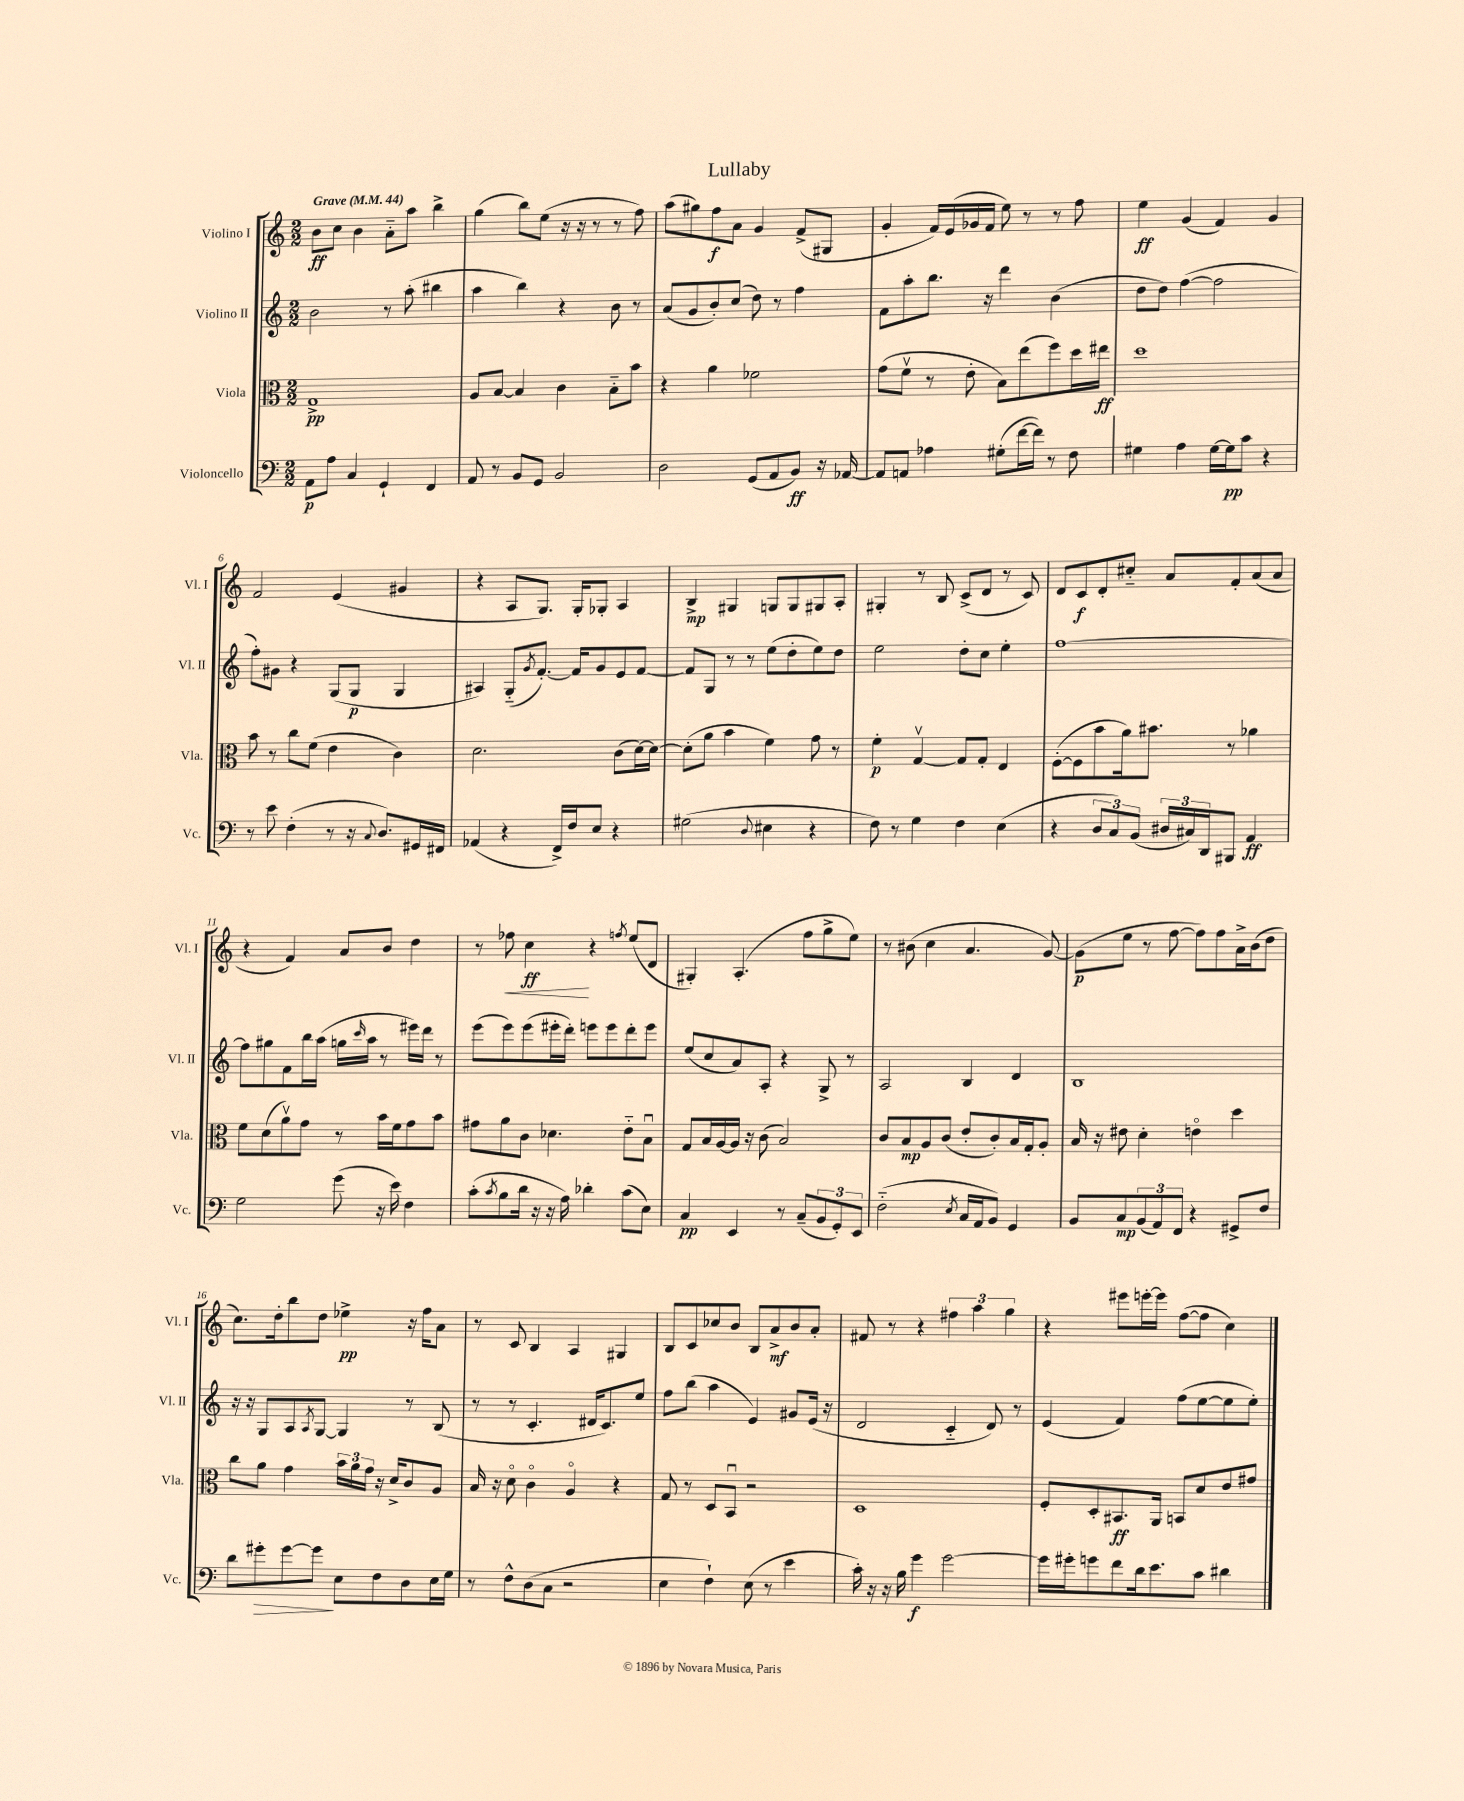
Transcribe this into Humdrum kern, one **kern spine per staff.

**kern	**dynam	**kern	**dynam	**kern	**dynam	**kern	**dynam
*part4	*part4	*part3	*part3	*part2	*part2	*part1	*part1
*staff4	*staff4	*staff3	*staff3	*staff2	*staff2	*staff1	*staff1
*I"Violoncello	*	*I"Viola	*	*I"Violino II	*	*I"Violino I	*
*I'Vc.	*	*I'Vla.	*	*I'Vl. II	*	*I'Vl. I	*
*clefF4	*	*clefC3	*	*clefG2	*	*clefG2	*
*k[]	*	*k[]	*	*k[]	*	*k[]	*
*M2/2	*	*M2/2	*	*M2/2	*	*M2/2	*
*MM44	*	*MM44	*	*MM44	*	*MM44	*
=1	=1	=1	=1	=1	=1	=1	=1
!	!	!	!	!	!	!LO:TX:a:B:t=Grave	!
8AA\L	p	1G^	pp	2b\	.	8b\L	ff
8A\J	.	.	.	.	.	8cc\J	.
4C/	.	.	.	.	.	4b\	.
4GG`/	.	.	.	8r	.	8a\L	.
.	.	.	.	(8aa'\	.	8aa\J	.
4FF/	.	.	.	4bb#X\	.	4bb^\	.
=2	=2	=2	=2	=2	=2	=2	=2
8AA/	.	8A/L	.	4aa\	.	(4gg\	.
8r	.	[8B/J	.	.	.	.	.
8BB/L	.	4B/]	.	4bb\)	.	8bb\L)	.
8GG/J	.	.	.	.	.	(8ee\J	.
2BB/	.	4c\	.	4r	.	16r	.
.	.	.	.	.	.	16r	.
.	.	.	.	.	.	8r	.
.	.	8B\L	.	8b\	.	8r	.
.	.	8b\J	.	8r	.	8ff\)	.
=3	=3	=3	=3	=3	=3	=3	=3
2D\	.	4r	.	(8a/L	.	(8aa\L	.
.	.	.	.	8g/	.	8gg#X\)	.
.	.	4a\	.	8b'/)	.	8ff\	f
.	.	.	.	(8cc/J	.	8a\J	.
(8GG/L	.	2f-X\	.	8dd\)	.	4g/	.
8AA/	.	.	.	8r	.	.	.
8BB/J)	ff	.	.	4ff\	.	(8f^/L	.
16r	.	.	.	.	.	8G#X/J	.
[16AA-X/	.	.	.	.	.	.	.
=4	=4	=4	=4	=4	=4	=4	=4
8AA-/L]	.	(8g\L	.	8f\L	.	4g'/	.
8AAn/J	.	8fv\J	.	8aa'\	.	.	.
4A-X\	.	8r	.	8.bb\J	.	16f/LL)	.
.	.	.	.	.	.	(16e/	.
.	.	8e'\	.	.	.	16g-X/	.
.	.	.	.	16r	.	16f/JJ	.
(8G#X'\L	.	8B\L)	.	4ddd\	.	8ee\)	.
[16f\L	.	(8ee\	.	.	.	8r	.
16f\JJ])	.	.	.	.	.	.	.
8r	.	8ff\)	.	(4b\	.	8r	.
8F\	.	16dd\L	.	.	.	8ff\	.
.	.	16ee#X\JJ	ff	.	.	.	.
=5	=5	=5	=5	=5	=5	=5	=5
4G#X\	.	1dd	.	8dd\L	.	4ee\	ff
.	.	.	.	8dd\J)	.	.	.
4A\	.	.	.	([4ff\	.	(4g/	.
[16G#\LL	.	.	.	2ff\]	.	4f/)	.
16G#\J]	pp	.	.	.	.	.	.
8c\J	.	.	.	.	.	.	.
4r	.	.	.	.	.	4g/	.
!!LO:LB:g=z
=6	=6	=6	=6	=6	=6	=6	=6
8r	.	8b\	.	8ff'\L)	.	2f/	.
8e\	.	8r	.	8g#X\J	.	.	.
(4F'\	.	8cc\L	.	4r	.	.	.
.	.	(8f\J	.	.	.	.	.
8r	.	4e\	.	(8G/L	.	(4e/	.
16r	.	.	.	8G/J	p	.	.
8qqC/	.	.	.	.	.	.	.
8.D/L)	.	.	.	.	.	.	.
.	.	4c\)	.	4G/	.	4g#X/	.
16GG#X/L	.	.	.	.	.	.	.
16FF#X/JJ	.	.	.	.	.	.	.
=7	=7	=7	=7	=7	=7	=7	=7
(4AA-X/	.	2.d\	.	4A#X/)	.	4r	.
4r	.	.	.	(8G/L	.	8A/L	.
.	.	.	.	8qg/	.	.	.
.	.	.	.	[8.f'/J)	.	8.G/J)	.
16FF^/LL)	.	.	.	.	.	.	.
16F/J	.	.	.	16f/KL]	.	16G'/KL	.
8E/J	.	.	.	8g/	.	8G-X'/J	.
4r	.	(8c\L	.	8e/	.	4A/	.
.	.	[16d\L)	.	[8f/J	.	.	.
.	.	16d\JJ_	.	.	.	.	.
=8	=8	=8	=8	=8	=8	=8	=8
(2G#X\	.	(8d'\L]	.	8f/L]	.	4B^/	mp
.	.	8a\J	.	8G/J	.	.	.
.	.	4b\	.	8r	.	4G#X/	.
.	.	.	.	8r	.	.	.
8qqD/	.	.	.	.	.	.	.
4E#X\	.	4f\)	.	(8ee\L	.	8Gn/L	.
.	.	.	.	8dd'\	.	8G/	.
4r	.	8g\	.	8ee\)	.	8G#X/	.
.	.	8r	.	8dd\J	.	8A'/J	.
=9	=9	=9	=9	=9	=9	=9	=9
8F\)	.	4f'\	p	2ee\	.	4G#X'/	.
8r	.	.	.	.	.	.	.
4G\	.	[4Gv/	.	.	.	8r	.
.	.	.	.	.	.	8B/	.
4F\	.	8G/L]	.	8dd'\L	.	(8c^/L	.
.	.	8G'/J	.	8cc\J	.	8d/J	.
(4E\	.	4E/	.	4ee'\	.	8r	.
.	.	.	.	.	.	8c/)	.
=10	=10	=10	=10	=10	=10	=10	=10
4r	.	([8F'\L	.	[1ff	.	8d/L	.
.	.	8F\]	.	.	.	8c/	f
12D/L	.	8b\	.	.	.	8d'/	.
12C/)	.	.	.	.	.	.	.
.	.	16a\k)	.	.	.	8cc#X/J	.
(12BB/J	.	.	.	.	.	.	.
.	.	8.b#X\J	.	.	.	.	.
24D#X/LL	.	.	.	.	.	8a/L	.
24C#X/)	.	.	.	.	.	.	.
24DD/J	.	.	.	.	.	.	.
8BBB#X/J	.	8r	.	.	.	8f'/	.
4AA/	ff	4a-X\	.	.	.	(8a/	.
.	.	.	.	.	.	8a/J	.
!!LO:LB:g=z
=11	=11	=11	=11	=11	=11	=11	=11
2G\	.	8f\L	.	8ff\L]	.	4r	.
.	.	(8d\	.	8gg#X\	.	.	.
.	.	8av\)	.	8f\	.	4f/)	.
.	.	8g\J	.	16bb\L	.	.	.
.	.	.	.	(16aa\JJ	.	.	.
(8g\	.	8r	.	16ggn\LL	.	8a/L	.
.	.	.	.	16qqccc/	.	.	.
.	.	.	.	16aa\JJ	.	.	.
16r	.	16b\LL	.	8r	.	8b/J	.
16e\)	.	16f\J	.	.	.	.	.
4F\	.	8g\	.	16eee#X\LL)	.	4dd\	.
.	.	.	.	16ddd\JJ	.	.	.
.	.	8b\J	.	8r	.	.	.
=12	=12	=12	=12	=12	=12	=12	=12
(8c'\L	.	8g#X\L	.	(8eee\L	.	8r	.
8qc/	.	.	.	.	.	.	.
!	!	!	!	!	!	!	!LO:HP:b
8B\	.	8a\	.	8eee\)	.	8ff-X\	<
16d\Jk	.	8c\J	.	(8eee\	.	4cc\	ff
16r	.	.	.	.	.	.	.
16r	.	4.d-X\	.	16eee#X'\L	.	.	.
16A\)	.	.	.	16ddd'\JJ)	.	.	.
4d-X'\	.	.	.	8eeen\L	.	4r	[
.	.	.	.	8eee\	.	.	.
.	.	.	.	.	.	8qffn/	.
(8c\L	.	8e\L	.	8ddd'\	.	(8ee/L	.
8E\J)	.	8Bu\J	.	8eee\J	.	8d/J	.
=13	=13	=13	=13	=13	=13	=13	=13
4C/	pp	8G/L	.	(8ee/L	.	4G#X'/)	.
.	.	16B/L	.	8cc/	.	.	.
.	.	[16A/	.	.	.	.	.
4EE/	.	16A/JJ]	.	8a/)	.	(4.A'/	.
.	.	16r	.	.	.	.	.
.	.	(8c\	.	8A'/J	.	.	.
8r	.	2B/)	.	4r	.	.	.
(8C~/L	.	.	.	.	.	8ff\L	.
12BB/	.	.	.	8G^/	.	8gg^\	.
12GG'/)	.	.	.	.	.	.	.
.	.	.	.	8r	.	8ee\J)	.
12EE/J	.	.	.	.	.	.	.
=14	=14	=14	=14	=14	=14	=14	=14
(2F\	.	8c/L	.	2A/	.	8r	.
.	.	8B/	mp	.	.	(8b#X\	.
.	.	8A/	.	.	.	4cc\	.
.	.	(8c/J	.	.	.	.	.
8qE/	.	.	.	.	.	.	.
16C/LL	.	8e'/L	.	4B/	.	4.a/	.
16AA/J	.	.	.	.	.	.	.
8BB/J)	.	8c'/)	.	.	.	.	.
4GG/	.	16B/L	.	4d/	.	.	.
.	.	16G'/J	.	.	.	.	.
.	.	8A'/J	.	.	.	[8g/)	.
=15	=15	=15	=15	=15	=15	=15	=15
8BB/L	.	16B/	.	1B	.	(8g\L]	p
.	.	16r	.	.	.	.	.
8C/	mp	8e#X\	.	.	.	8ee\J	.
(12BB/	.	4d'\	.	.	.	8r	.
12AA/)	.	.	.	.	.	.	.
.	.	.	.	.	.	[8ff\	.
12FF/J	.	.	.	.	.	.	.
4r	.	4en\	.	.	.	8ff\L])	.
.	.	.	.	.	.	8ff\	.
8GG#X^/L	.	4dd\	.	.	.	16a^\L	.
.	.	.	.	.	.	(16b\J	.
8F/J	.	.	.	.	.	8dd\J	.
!!LO:LB:g=z
=16	=16	=16	=16	=16	=16	=16	=16
8d\L	.	8cc\L	.	16r	.	8.cc\L)	.
.	.	.	.	16r	.	.	.
!	!LO:HP:b	!	!	!	!	!	!
8g#X'\	>	8a\J	.	8G/L	.	.	.
.	.	.	.	.	.	16dd'\k	.
[8g#\	.	4g\	.	8A/	.	8bb\	.
.	.	.	.	8qA/	.	.	.
8g#\J]	.	.	.	[8G/J	.	8dd\J	.
8E\L	]	24b\LL	.	4G/]	.	4ee-X^\	pp
.	.	24a\	.	.	.	.	.
.	.	24g\JJ	.	.	.	.	.
8F\	.	16r	.	.	.	.	.
.	.	16d^/KL	.	.	.	.	.
8D\	.	8c/	.	8r	.	16r	.
.	.	.	.	.	.	16ff\KL	.
16E\L	.	8A/J	.	(8B/	.	8a\J	.
16G\JJ	.	.	.	.	.	.	.
=17	=17	=17	=17	=17	=17	=17	=17
8r	.	16B/	.	8r	.	8r	.
.	.	16r	.	.	.	.	.
8F^^\L	.	8d\	.	8r	.	8c/	.
(8D\	.	4c\	.	4.c'/	.	4B/	.
8C\J	.	.	.	.	.	.	.
2r	.	4A/	.	.	.	4A/	.
.	.	.	.	16d#X/KL	.	.	.
.	.	.	.	8.c/)	.	.	.
.	.	4r	.	.	.	4G#X/	.
.	.	.	.	8ee/J	.	.	.
=18	=18	=18	=18	=18	=18	=18	=18
4E\	.	8G/	.	8ff\L	.	8B/L	.
.	.	8r	.	(8bb\J	.	8c/	.
4F`\)	.	8D/L	.	4aa\	.	8cc-X/	.
.	.	8BBu/J	.	.	.	8b/J	.
(8E\	.	2r	.	4e/)	.	8B/L	.
8r	.	.	.	.	.	8a^/	mf
4e\	.	.	.	8g#X/L	.	8b/	.
.	.	.	.	(16e/Jk	.	8a'/J	.
.	.	.	.	16r	.	.	.
=19	=19	=19	=19	=19	=19	=19	=19
16c'\)	.	1D	.	2d/	.	8f#X/	.
16r	.	.	.	.	.	.	.
16r	.	.	.	.	.	8r	.
16B\	.	.	.	.	.	.	.
4g\	f	.	.	.	.	4r	.
[2g\	.	.	.	4c/	.	6ff#X\	.
.	.	.	.	.	.	6aa\	.
.	.	.	.	8d/)	.	.	.
.	.	.	.	.	.	6gg\	.
.	.	.	.	8r	.	.	.
=20	=20	=20	=20	=20	=20	=20	=20
16g\LL]	.	8F'/L	.	(4e/	.	4r	.
16g#X'\J	.	.	.	.	.	.	.
8gn\	.	8D'/	.	.	.	.	.
8f\	.	8.BB#X/	ff	4f/)	.	8eee#X\L	.
16d\k	.	.	.	.	.	[16eeen'\L	.
8.e\	.	16AA/Jk	.	.	.	16eee\JJ]	.
.	.	8BBn/L	.	(8ff\L	.	([8ff\L	.
8c\J	.	8d/	.	[8ee\	.	8ff\J]	.
4d#X\	.	8e/	.	8ee\]	.	4cc\)	.
.	.	8g#X/J	.	8ee'\J)	.	.	.
==	==	==	==	==	==	==	==
*-	*-	*-	*-	*-	*-	*-	*-
